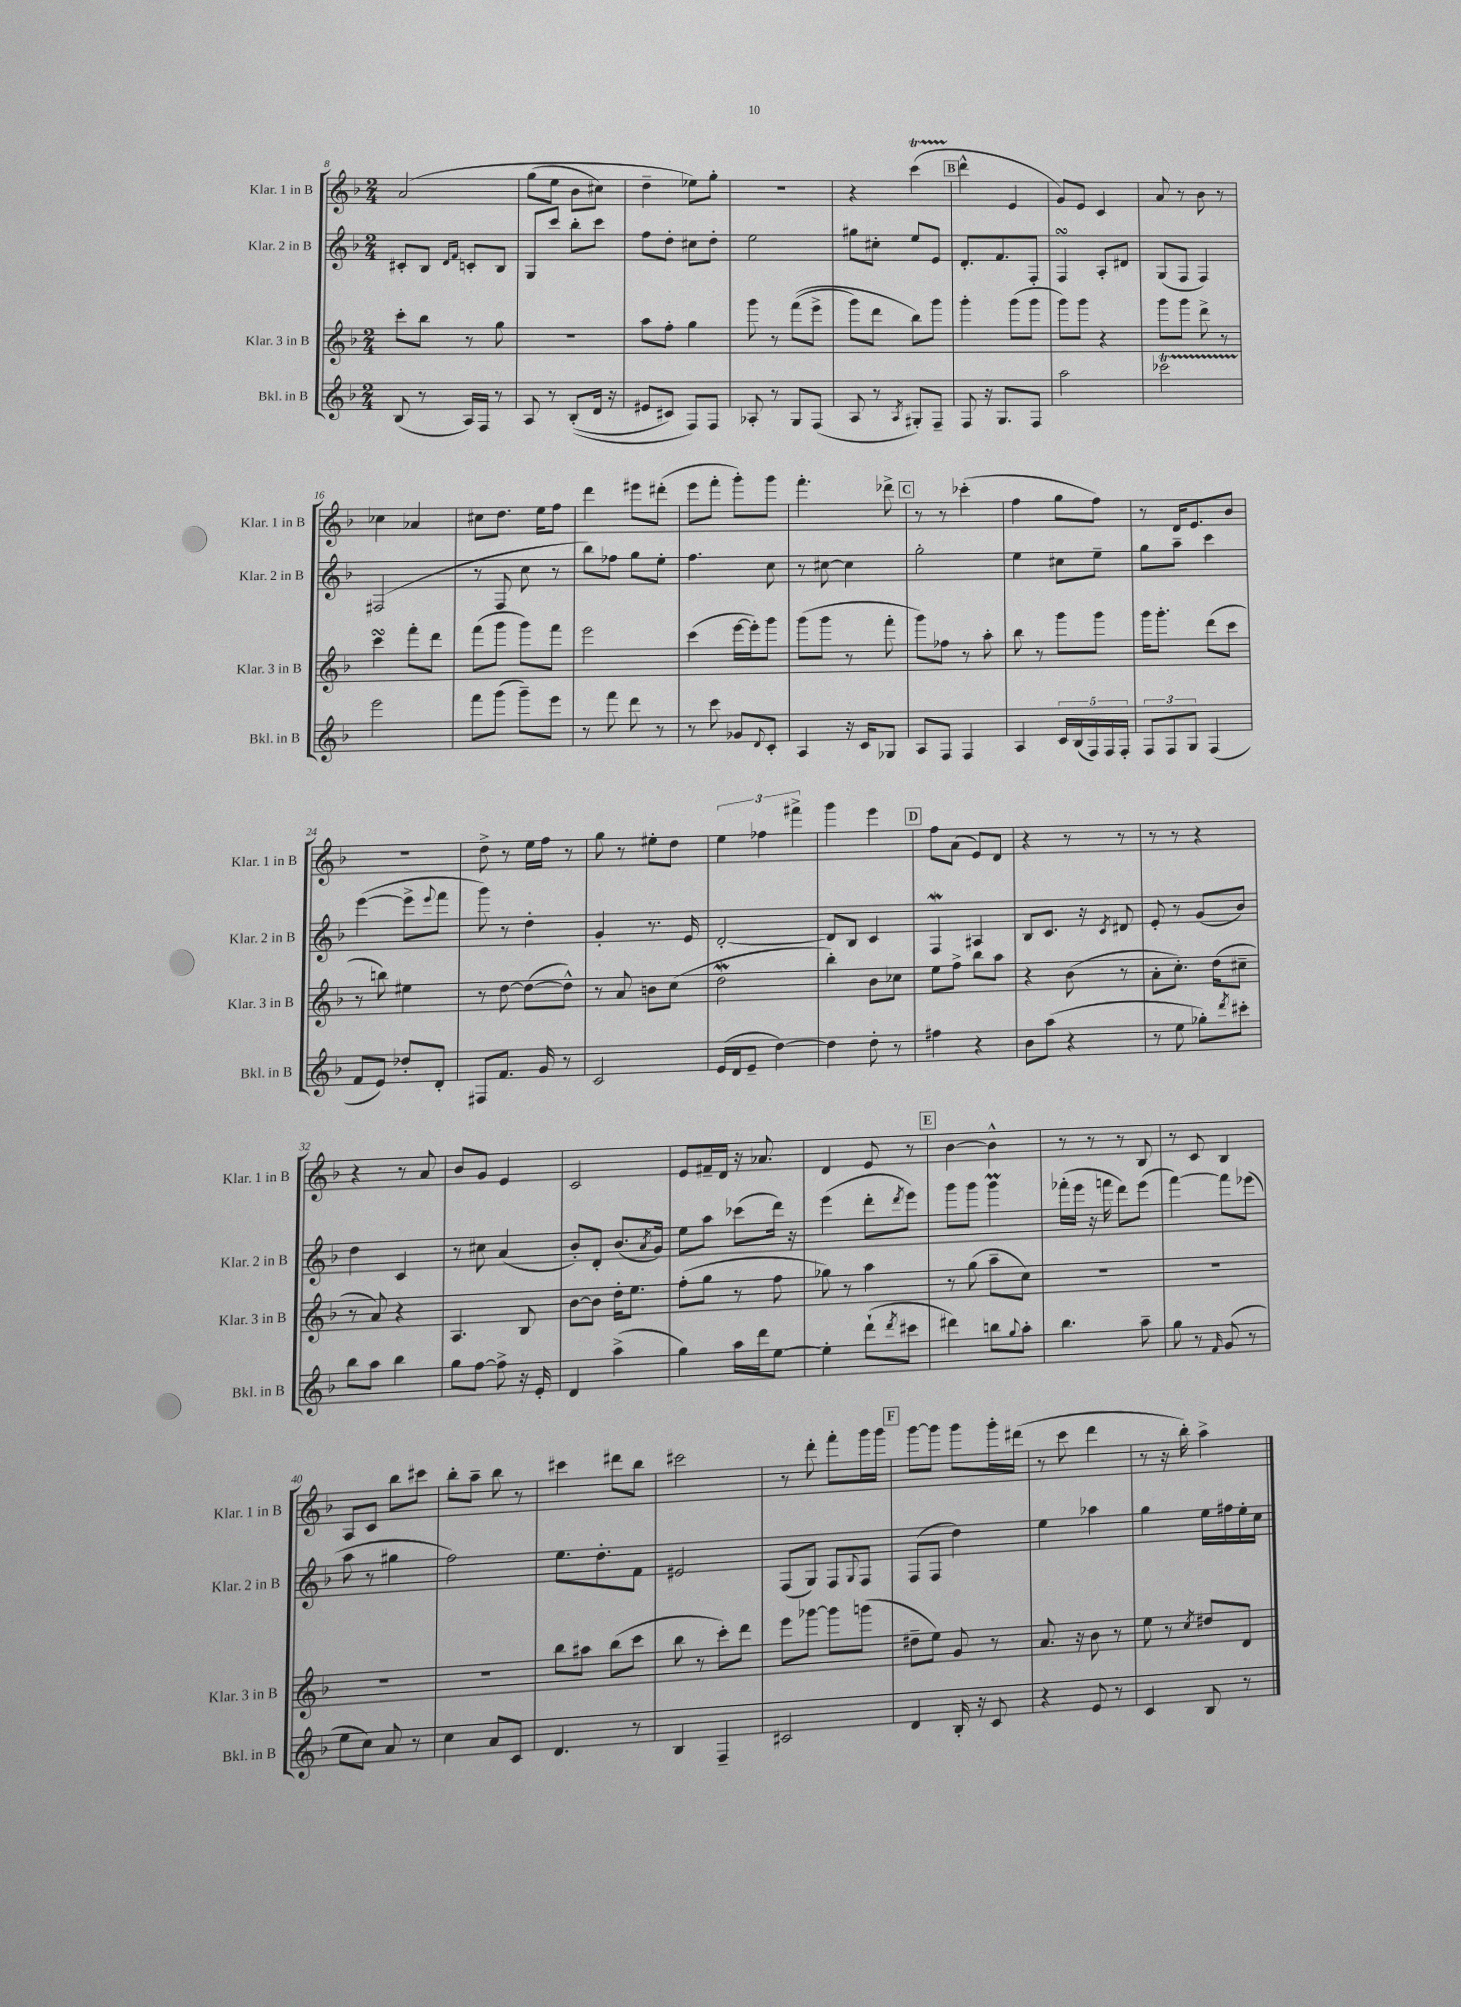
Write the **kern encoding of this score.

**kern	**kern	**kern	**kern
*part4	*part3	*part2	*part1
*staff4	*staff3	*staff2	*staff1
*I"Bkl. in B	*I"Klar. 3 in B	*I"Klar. 2 in B	*I"Klar. 1 in B
*I'Bkl. in B	*I'Klar. 3 in B	*I'Klar. 2 in B	*I'Klar. 1 in B
*clefG2	*clefG2	*clefG2	*clefG2
*k[b-]	*k[b-]	*k[b-]	*k[b-]
*M2/4	*M2/4	*M2/4	*M2/4
=8	=8	=8	=8
(8B-/	8ccc'\L	8c#X'/L	(2a/
8r	8bb-\J	8B-/J	.
.	.	16qqd/LL	.
.	.	16qqf/JJ	.
16A/LL)	8r	8cn'/L	.
16F/JJ	.	.	.
8r	8gg\	8B-/J	.
=9	=9	=9	=9
8A/	2r	8G/L	(8gg\L
8r	.	8ccc/J	8ee\J
((8B-'/L	.	8bb-'\L	8b-\L
16d/Jk	.	8ccc\J	8cc#X\J)
16r	.	.	.
=10	=10	=10	=10
8e#X/L	8aa\L	8ff\L	4dd~\
8c#X/J)	8ff'\J	8dd'\J	.
8F/L)	4gg\	8cc#X\L	8ee-X\L)
8F/J	.	8dd'\J	8gg'\J
=11	=11	=11	=11
8A-X'/	8ggg\	2ee\	2r
8r	8r	.	.
8G/L	((8fff\L	.	.
(8F/J	8eee^\J	.	.
=12	=12	=12	=12
8A/	8ggg\L)	8gg#X\L	4r
8r	8ddd\J	8cc#X'\J	.
8qA/	.	.	.
8G#X'/L)	8bb-\L)	8ee/L	(4cccT\
8F~/J	8ggg\J	8e/J	.
!!LO:REH:place=s1:t=B
=13	=13	=13	=13
8F/	4ggg'\	8.d'/L	4ddd^^\
16r	.	.	.
8.G/L	.	8.f/	.
.	(8ggg\L	.	4e/
8F/J	8ggg\J	8F'/J	.
=14	=14	=14	=14
2aa\	8ggg\L)	4FsSSs/	8g/L)
.	8ggg\J	.	8e/J
.	4r	8A'/L	4c/
.	.	8d#X/J	.
=15	=15	=15	=15
2ccc-XT\	8ggg\L	(8G/L	8a/
.	8ggg\J	8F/J	8r
.	8ddd^\	4F/)	8b-\
.	8r	.	8r
!!LO:LB:g=z
=16	=16	=16	=16
2eee\	4cccsSSS\	(2F#X/	4cc-X\
.	8fff'\L	.	4a-X/
.	8ddd\J	.	.
=17	=17	=17	=17
8fff\L	(8fff\L	8r	8cc#X\L
(8ggg\J	8ggg\J	8F/	8.dd\J
8ggg~\L)	8ggg\L)	8cc\	.
.	.	.	16ee\KL
8eee\J	8fff\J	8r	8ff\J
=18	=18	=18	=18
8r	2eee\	8bb-\L)	4ddd\
8fff\	.	8ff-X\J	.
8ddd\	.	8gg\L	8eee#X\L
8r	.	8ee'\J	(8ddd#X'\J
=19	=19	=19	=19
8r	(4ccc\	4.ff\	8eee\L
8ccc\	.	.	8fff'\J
8g-X/L	[16eee\LL	.	8ggg'\L)
.	16eee'\J])	.	.
8qqd/	.	.	.
8c'/J	8ggg\J	8cc\	8ggg\J
=20	=20	=20	=20
4A/	(8ggg\L	8r	4.fff'\
.	8ggg\J	[8cc#X\	.
16r	8r	4cc#\]	.
16c/KL	.	.	.
8G-X/J	8fff'\	.	8ddd-X^\
!!LO:REH:place=s1:t=C
=21	=21	=21	=21
8A/L	8ggg\L)	2gg'\	8r
8F/J	8ff-X\J	.	8r
4F/	8r	.	(4ccc-X'\
.	8aa'\	.	.
=22	=22	=22	=22
4A/	8bb-\	4ee\	4ff\
.	8r	.	.
20c/LL	8ggg\L	8cc#X\L	8gg\L
(20B-/	.	.	.
20F/)	.	.	.
.	8ggg\J	8ee~\J	8ff\J)
20F/	.	.	.
20F'/JJ	.	.	.
=23	=23	=23	=23
12F/L	16ggg\KL	8gg\L	8r
.	8.ggg'\J	.	.
12F/	.	.	.
.	.	8aa~\J	16d/KL
12G/J	.	.	.
.	.	.	8.e/
(4F/	(8ddd\L	4ccc\	.
.	8ccc\J	.	8b-/J
!!LO:LB:g=z
=24	=24	=24	=24
8f/L	8r	([4eee\	2r
8e/J)	8bbn\)	.	.
8dd-X'/L	4ee#X\	8eee^\L]	.
.	.	8qqeee/	.
8d'/J	.	8fff\J	.
=25	=25	=25	=25
8F#X/L	8r	8ggg\)	8dd^\
8.f/J	[8dd\	8r	8r
.	(8dd\L_	4dd'\	16ee\LL
16g/	.	.	16ff\JJ
8r	8dd^^\J])	.	8r
=26	=26	=26	=26
2c/	8r	4g'/	8gg\
.	8a/	.	8r
.	8bn\L	8.r	8ee#X'\L
.	(8cc\J	.	8dd\J
.	.	16e/	.
=27	=27	=27	=27
(16e/LL	2ddW\	[2d'/	6ee\
16d/J	.	.	.
8e~/J	.	.	.
.	.	.	6ff-X\
[4dd\)	.	.	.
.	.	.	6fff#X^\
=28	=28	=28	=28
4dd\]	4bb-'\)	8d/L]	4ggg\
.	.	8B-/J	.
8dd'\	8b-\L	4c/	4eee\
8r	8cc-X\J	.	.
!!LO:REH:place=s1:t=D
=29	=29	=29	=29
4ff#X\	8ee\L	4Fw/	8ff\L
.	8ff^\J	.	(8a\J
4r	8bb-\L	4A#X/	8e/L)
.	8aa\J	.	8d/J
=30	=30	=30	=30
8b-\L	4r	8B-/L	4r
(8aa\J	.	8.c/J	.
4r	(8b-\	.	8r
.	.	16r	.
.	.	8qc/	.
.	8r	8d#X/	8r
=31	=31	=31	=31
8r	8a'\L	8e'/	8r
8ee\	8.cc'\J)	8r	8r
8gg-X'\L)	.	(8g/L	4r
.	(16dd\KL	.	.
8qddd/	.	.	.
8ccc#X'\J	8cc#X~\J	8b-/J)	.
!!LO:LB:g=z
=32	=32	=32	=32
8bb-\L	8r	4dd\	4r
8aa\J	8a/)	.	.
4bb-\	4r	4c/	8r
.	.	.	8a/
=33	=33	=33	=33
8gg\L	4.A/	8r	8b-/L
[8ff\J	.	8cc#X\	8g/J
8ff^\]	.	(4a/	4e/
16r	8B-/	.	.
16e'/	.	.	.
=34	=34	=34	=34
4d/	[8b-\L	8b-'/L)	2c/
.	8b-\J]	8d'/J	.
(4aa^\	16dd'\KL	(8.b-/L	.
.	8.ee\J	.	.
.	.	8qa/	.
.	.	16g/Jk)	.
=35	=35	=35	=35
4gg\)	(8ff'\L	8ee\L	8e/L
.	8gg\J	8aa\J	16f#X~/L
.	.	.	16d/JJ
16aa\LL	8r	(8ccc-X\L	16r
16ddd\J	.	.	8.a-X/
[8ee\J	8ff\	16ddd\Jk)	.
.	.	16r	.
=36	=36	=36	=36
4ee'\]	8gg-X\)	(4eee\	4d/
.	8r	.	.
(8ddd`\L	4aa\	8ddd'\L	8e/
8qddd/	.	8qddd/	.
8ccc#X\J	.	8eee\J)	8r
!!LO:REH:place=s1:t=E
=37	=37	=37	=37
4ddd#X\)	8r	8ggg\L	[4b-\
.	(8gg\	8ggg\J	.
8bbn\L	8aa~\L	4gggM\	4b-^^\]
8qqgg/	.	.	.
8aa'\J	8cc\J)	.	.
=38	=38	=38	=38
4.bb-\	2r	(16fff-X'\LL	8r
.	.	16eee\JJ	.
.	.	16r	8r
.	.	16fffn\	.
.	.	8ddd\L)	8r
8aa~\	.	(8eee\J	8B-/
=39	=39	=39	=39
8gg\	2r	[4fff\)	8r
8r	.	.	8c/
16qqf/	.	.	.
(8g/	.	8fff\L]	4B-/
8r	.	(8eee-X\J	.
!!LO:LB:g=z
=40	=40	=40	=40
8ee\L	2r	8aa\	8A/L
8cc\J)	.	8r	8c/J
8a/	.	4gg#X\	8bb-\L
8r	.	.	8ccc#X\J
=41	=41	=41	=41
4cc\	2r	2ff\)	8bb-'\L
.	.	.	8aa~\J
8a/L	.	.	8bb-\
8c/J	.	.	8r
=42	=42	=42	=42
4.d/	8bb-\L	8.ee\L	4ccc#X\
.	8aa#X\J	.	.
.	.	8.dd'\	.
.	(8bb-\L	.	8ddd#X\L
8r	8ccc\J	8f\J	8bb-\J
=43	=43	=43	=43
4B-/	8bb-\	2e#X/	2ccc#X\
.	8r	.	.
4F~/	8ccc'\L)	.	.
.	8ddd\J	.	.
=44	=44	=44	=44
2c#X/	8eee\L	(8F/L	8r
.	[8ggg-X\J	8G/J)	8ddd'\
.	8ggg-\L]	8F/L	8fff'\L
.	.	8qqG/	.
.	(8gggn\J	8F/J	16ggg\L
.	.	.	16ggg\JJ
!!LO:REH:place=s1:t=F
=45	=45	=45	=45
4d/	8dd#X~\L	(8F/L	[8ggg\L
.	8ee\J)	8F/J	8ggg\J]
16B-'/	8g/	4dd\)	8ggg\L
16r	.	.	.
8c/	8r	.	16ggg'\L
.	.	.	(16ddd#X\JJ
=46	=46	=46	=46
4r	8.a/	4ee\	8r
.	.	.	8ccc\
.	16r	.	.
8e/	8b-\	4aa-X\	4ddd\
8r	8r	.	.
=47	=47	=47	=47
4c/	8ee\	4gg\	8r
.	8r	.	16r
.	.	.	16bb-'\)
.	8qcc/	.	.
8B-/	8dd#X/L	16ee\LL	4aa^\
.	.	16ff#X\	.
8r	8d/J	16ee'\	.
.	.	16cc\JJ	.
==	==	==	==
*-	*-	*-	*-
